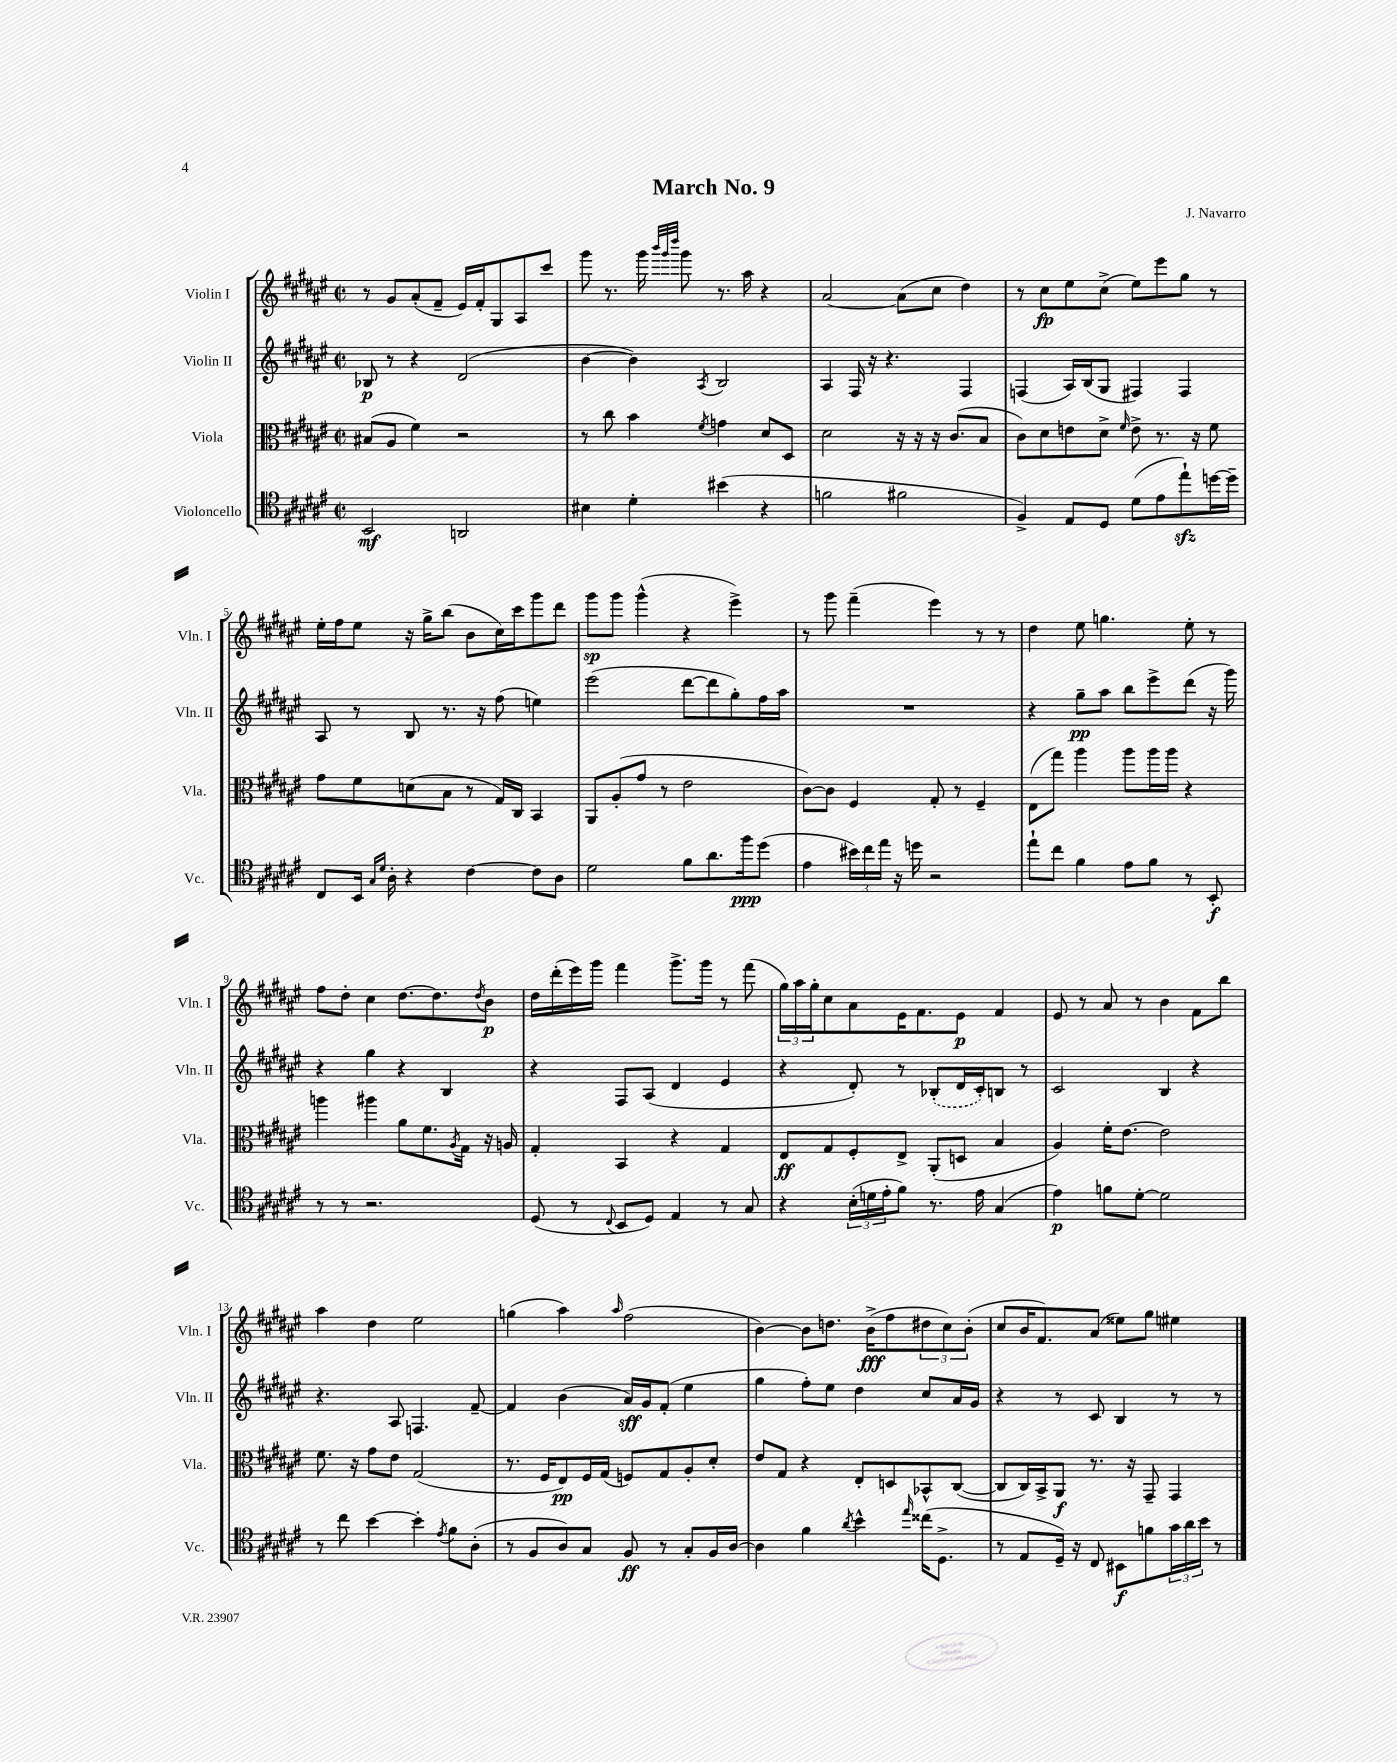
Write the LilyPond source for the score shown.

\header { title = "March No. 9" composer = "J. Navarro" }
<<
\new StaffGroup <<
\new Staff = "s0" \with { instrumentName = "Violin I" shortInstrumentName = "Vln. I" } {
    \clef treble \key fis \major \defaultTimeSignature \time 2/2
    r8 gis'8 ais'8-.( fis'8-- eis'16) fis'16-. gis8 ais8 cis'''8 |
    gis'''8 r8. gis'''16 \grace { b'''32 gis'''32 dis''''32 } gis'''8 r8. ais''16 r4 |
    ais'2~ ais'8( cis''8 dis''4) |
    r8 cis''8\fp eis''8 cis''8->( eis''8) eis'''8 gis''8 r8 |
    eis''16-. fis''16 eis''8 r16 gis''16-> b''8( b'8 cis''16) cis'''16 gis'''8 dis'''8 |
    gis'''8\sp gis'''8 gis'''4-^( r4 eis'''4->) |
    r8 gis'''8 fis'''4--( eis'''4) r8 r8 |
    dis''4 eis''8 g''4. eis''8-. r8 |
    fis''8 dis''8-. cis''4 dis''8.~ dis''8. \acciaccatura { dis''8 } b'8\p |
    dis''16 dis'''16-.( eis'''16) gis'''16 fis'''4 gis'''8.-> gis'''16 r8 fis'''8( |
    \tuplet 3/2 { gis''16) ais''16 gis''16-. } cis''8 ais'8 eis'16 fis'8. eis'8\p fis'4 |
    eis'8 r8 ais'8 r8 b'4 fis'8 b''8 |
    ais''4 dis''4 eis''2 |
    g''4( ais''4) \grace { ais''16 } fis''2( |
    b'4~) b'8 d''8. b'16->\fff( fis''8 \tuplet 3/2 { dis''8 cis''8) b'8-.( } |
    cis''8 b'16 fis'8.) ais'8( eisis''8) gis''8 eis''4 \bar "|." |
}
\new Staff = "s1" \with { instrumentName = "Violin II" shortInstrumentName = "Vln. II" } {
    \clef treble \key fis \major \defaultTimeSignature \time 2/2
    bes8\p r8 r4 dis'2( |
    b'4~ b'4) \acciaccatura { ais8 } b2 |
    ais4 fis16 r16 r4. fis4 |
    f4( ais16) b16( gis8 fis4) fis4 |
    ais8 r8 b8 r8. r16 fis''8( e''4) |
    eis'''2( dis'''8~ dis'''8 gis''8-.) fis''16 ais''16 |
    R1 |
    r4 gis''8--\pp ais''8 b''8 eis'''8-> dis'''8( r16 gis'''16) |
    r4 gis''4 r4 b4 |
    r4 fis8 ais8( dis'4 eis'4 |
    r4 dis'8-.) r8 \once \slurDashed bes8-.( dis'16 cis'16-.) b8 r8 |
    cis'2 b4 r4 |
    r4. ais8 f4. fis'8~-- |
    fis'4 b'4( ais'16\sff) gis'16 fis'8-.( eis''4 |
    gis''4 fis''8-.) eis''8 dis''4 cis''8 ais'16 gis'16 |
    r4 r8 cis'8 b4 r8 r8 \bar "|." |
}
\new Staff = "s2" \with { instrumentName = "Viola" shortInstrumentName = "Vla." } {
    \clef alto \key fis \major \defaultTimeSignature \time 2/2
    bis8( ais8 fis'4) r2 |
    r8 cis''8 b'4 \acciaccatura { fis'8 } g'4 dis'8 dis8 |
    dis'2 r16 r16 r16 cis'8.( b8 |
    cis'8) dis'8 e'8 dis'8-> \grace { fis'16 } e'8-> r8. r16 fis'8 |
    gis'8 fis'8 d'8( b8 r8 gis16) cis16 b,4 |
    ais,8 ais8-.( gis'8 r8 eis'2 |
    cis'8~) cis'8 fis4 gis8-. r8 fis4-- |
    eis8( gis''8) ais''4 ais''8 ais''16 ais''16 r4 |
    a''4 ais''4 ais'8 fis'8. \acciaccatura { ais8 } gis16 r16 a16 |
    gis4-. b,4 r4 gis4 |
    eis8\ff gis8 fis8-. eis8-> ais,8-.( d8 b4 |
    ais4) fis'16-. eis'8.~ eis'2 |
    fis'8. r16 gis'8 eis'8 gis2( |
    r8. fis16 eis8\pp) fis16 gis16( f8) gis8 ais8-. dis'8-. |
    eis'8 gis8 r4 eis8-. d8 bes,8-^ cis8~( |
    cis8 cis16) b,16-> ais,8\f r8. r16 gis,8-- gis,4 \bar "|." |
}
\new Staff = "s3" \with { instrumentName = "Violoncello" shortInstrumentName = "Vc." } {
    \clef tenor \key fis \major \defaultTimeSignature \time 2/2
    b,2\mf a,2 |
    bis4 dis'4-. bis'4( r4 |
    f'2 fis'2 |
    fis4->) eis8 dis8 dis'8( eis'8 eis''8-!\sfz) d''16~ d''16-- |
    cis8 b,16 \grace { gis16 dis'16 } ais16-. r4 cis'4~ cis'8 ais8 |
    dis'2 fis'8 ais'8. fis''16\ppp dis''8( |
    eis'4 \tuplet 3/2 { bis'16) cis''16 eis''16 } r16 d''16 r2 |
    eis''8-! cis''8 fis'4 eis'8 fis'8 r8 b,8-.\f |
    r8 r8 r2. |
    dis8( r8 \appoggiatura { cis8 } b,8 dis8) eis4 r8 gis8 |
    r4 \tuplet 3/2 { b16-.( d'16 eis'16-. } fis'8) r8. eis'16 gis4( |
    eis'4\p) f'8 dis'8~-. dis'2 |
    r8 cis''8 b'4~ b'4-. \acciaccatura { eis'8 } fis'8 ais8-.( |
    r8 fis8 ais8) gis8 fis8\ff r8 gis8-. fis16 ais16~ |
    ais4 fis'4 \acciaccatura { ais'8 } b'4-^ \grace { eis''16 } cisis''16( dis8.-> |
    r8 eis8 dis16--) r16 cis8 bis,8\f f'8 \tuplet 3/2 { gis'16 ais'16 b'16 } r8 \bar "|." |
}
>>
>>
